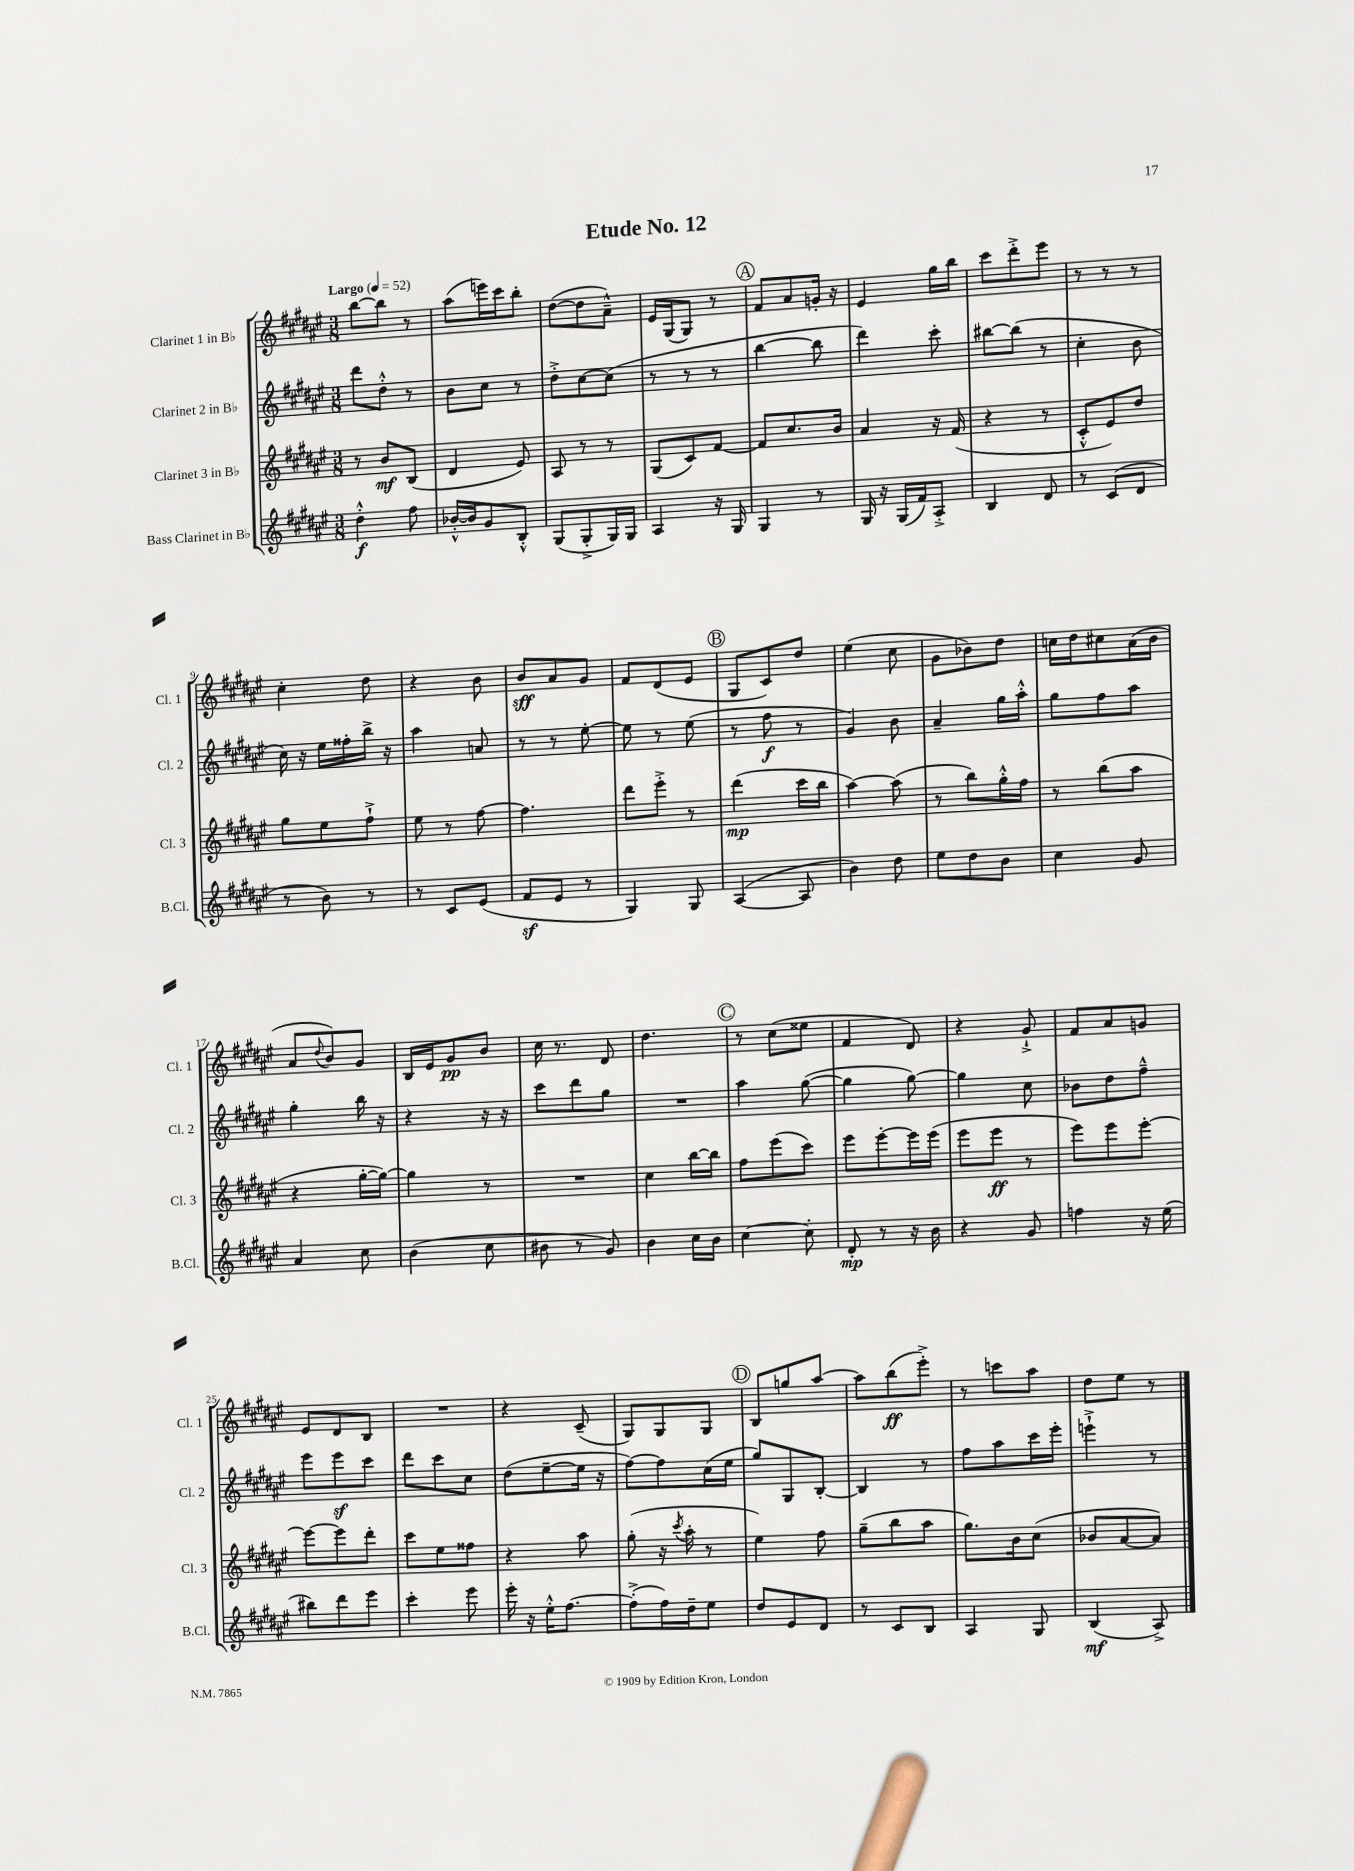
\header { title = "Etude No. 12" }
<<
\new StaffGroup <<
\new Staff = "s0" \with { instrumentName = "Clarinet 1 in Bb" shortInstrumentName = "Cl. 1" } {
    \clef treble \key fis \major \numericTimeSignature \time 3/8 \tempo "Largo" 4 = 52
    b''8~ b''8 r8 |
    ais''8( e'''16) cis'''16 b''8-. |
    dis''8~( dis''8 ais'8---^) |
    eis'16 gis16( gis8) r8 |
    \mark \markup { \circle "A" } fis'8 ais'8 g'16-. r16 |
    eis'4 gis''16 b''16 |
    cis'''8 dis'''8-.-> eis'''8 |
    r8 r8 r8 |
    cis''4-. dis''8 |
    r4 b'8 |
    b'8\sff ais'8 gis'8 |
    fis'8 dis'8( eis'8 |
    \mark \markup { \circle "B" } gis8 cis'8) dis''8 |
    eis''4( cis''8 |
    gis'8 bes'8) dis''8 |
    c''16 dis''16 cis''8 ais'16( b'16 |
    ais'8 \appoggiatura { dis''8 } b'8) gis'8 |
    b16 eis'16 gis'8\pp b'8 |
    cis''16 r8. dis'8 |
    dis''4. |
    \mark \markup { \circle "C" } r8 cis''8( eisis''8 |
    fis'4 dis'8) |
    r4 gis'8-!-> |
    fis'8 ais'8 g'8 |
    eis'8 dis'8 b8 |
    R4. |
    r4 cis'8--( |
    gis8) gis8 gis8 |
    \mark \markup { \circle "D" } b8 g''8 ais''8~ |
    ais''8 b''8\ff( eis'''8-.->) |
    r8 c'''8 ais''8 |
    dis''8 eis''8 r8 \bar "|." |
}
\new Staff = "s1" \with { instrumentName = "Clarinet 2 in Bb" shortInstrumentName = "Cl. 2" } {
    \clef treble \key fis \major \numericTimeSignature \time 3/8
    dis'''8 dis''8-.-^ r8 |
    b'8 cis''8 r8 |
    dis''8-.-> cis''8~ cis''8( |
    r8 r8 r8 |
    \mark \markup { \circle "A" } b''4~ b''8 |
    dis'''4) cis'''8-. |
    bis''8~ bis''8( r8 |
    cis''4-. b'8 |
    cis''16) r16 eis''16 fisis''16-. b''16-> r16 |
    ais''4 a'8 |
    r8 r8 eis''8~-. |
    eis''8 r8 eis''8( |
    \mark \markup { \circle "B" } r8 fis''8\f r8 |
    gis'4) b'8 |
    ais'4-- gis''16 ais''16-.-^ |
    gis''8 fis''8 ais''8 |
    gis''4-. b''16 r16 |
    r4 r16 r16 |
    cis'''8 dis'''8 gis''8 |
    R4. |
    \mark \markup { \circle "C" } ais''4 gis''8~( |
    gis''4 gis''8~) |
    gis''4 cis''8 |
    bes'8 dis''8 fis''8---^ |
    eis'''8 eis'''8\sf cis'''8 |
    dis'''8 cis'''8 cis''8 |
    dis''8( eis''8~-- eis''16 r16 |
    fis''8~) fis''8 cis''16( eis''16 |
    \mark \markup { \circle "D" } gis''8) gis8 b8~-. |
    b4 r8 |
    fis''8 ais''8 cis'''16 eis'''16-. |
    e'''4-!-> r8 \bar "|." |
}
\new Staff = "s2" \with { instrumentName = "Clarinet 3 in Bb" shortInstrumentName = "Cl. 3" } {
    \clef treble \key fis \major \numericTimeSignature \time 3/8
    r8 b'8\mf b8( |
    dis'4 eis'8) |
    ais8 r8 r8 |
    gis8( cis'8) fis'8~ |
    \mark \markup { \circle "A" } fis'8 cis''8. b'16 |
    ais'4 r16 fis'16( |
    r4 r8 |
    cis'8-.-^ eis'8) dis''8 |
    gis''8 eis''8 fis''8-!-> |
    eis''8 r8 fis''8~ |
    fis''4. |
    dis'''8 eis'''8-.-> r8 |
    \mark \markup { \circle "B" } dis'''4\mp( cis'''16 b''16 |
    ais''4~) ais''8( |
    r8 b''8) gis''16-.-^ fis''16 |
    r8 b''8( ais''8 |
    r4 gis''16~-. gis''16~) |
    gis''4 r8 |
    R4. |
    cis''4 b''16~ b''16 |
    \mark \markup { \circle "C" } fis''8 eis'''8( cis'''8) |
    eis'''8 eis'''8~-. eis'''16 eis'''16( |
    eis'''8 eis'''8\ff r8 |
    eis'''8) eis'''8 eis'''8~-. |
    eis'''8~ eis'''8 dis'''8-. |
    cis'''8 eis''8 fisis''8 |
    r4 ais''8 |
    gis''8-.( r16 \acciaccatura { cis'''8 } ais''16-. r8 |
    \mark \markup { \circle "D" } eis''4) fis''8 |
    gis''8--( b''8 ais''8 |
    gis''8.) b'16 cis''8( |
    bes'8 ais'8~ ais'8) \bar "|." |
}
\new Staff = "s3" \with { instrumentName = "Bass Clarinet in Bb" shortInstrumentName = "B.Cl." } {
    \clef treble \key fis \major \numericTimeSignature \time 3/8
    dis''4-.-^\f fis''8 |
    bes'16~-.-^ bes'16 gis'8 b8-.-^ |
    gis8( gis8-.-> gis16) gis16 |
    ais4 r16 gis16 |
    \mark \markup { \circle "A" } gis4 r8 |
    gis16 r16 gis16( fis'16) ais8-.-> |
    b4 dis'8 |
    r8 cis'8( dis'8 |
    r8 b'8) r8 |
    r8 cis'8 eis'8( |
    fis'8\sf eis'8 r8 |
    gis4) gis8 |
    \mark \markup { \circle "B" } ais4~( ais8 |
    b'4) dis''8 |
    eis''8 dis''8 b'8 |
    cis''4 gis'8 |
    ais'4 cis''8 |
    b'4( cis''8 |
    bis'8 r8 gis'8) |
    b'4 cis''16 b'16 |
    \mark \markup { \circle "C" } cis''4~ cis''8-. |
    dis'8-.\mp r8 r16 b'16 |
    r4 gis'8 |
    f''4 r16 eis''16( |
    bis''8) dis'''8 eis'''8 |
    cis'''4-. eis'''8 |
    eis'''16-. r16 eis''16-.-^ fis''8.~ |
    fis''8-.->( fis''16) dis''16-- eis''8 |
    \mark \markup { \circle "D" } dis''8 eis'8 dis'8 |
    r8 cis'8 b8 |
    ais4 gis8 |
    b4\mf( ais8->) \bar "|." |
}
>>
>>
